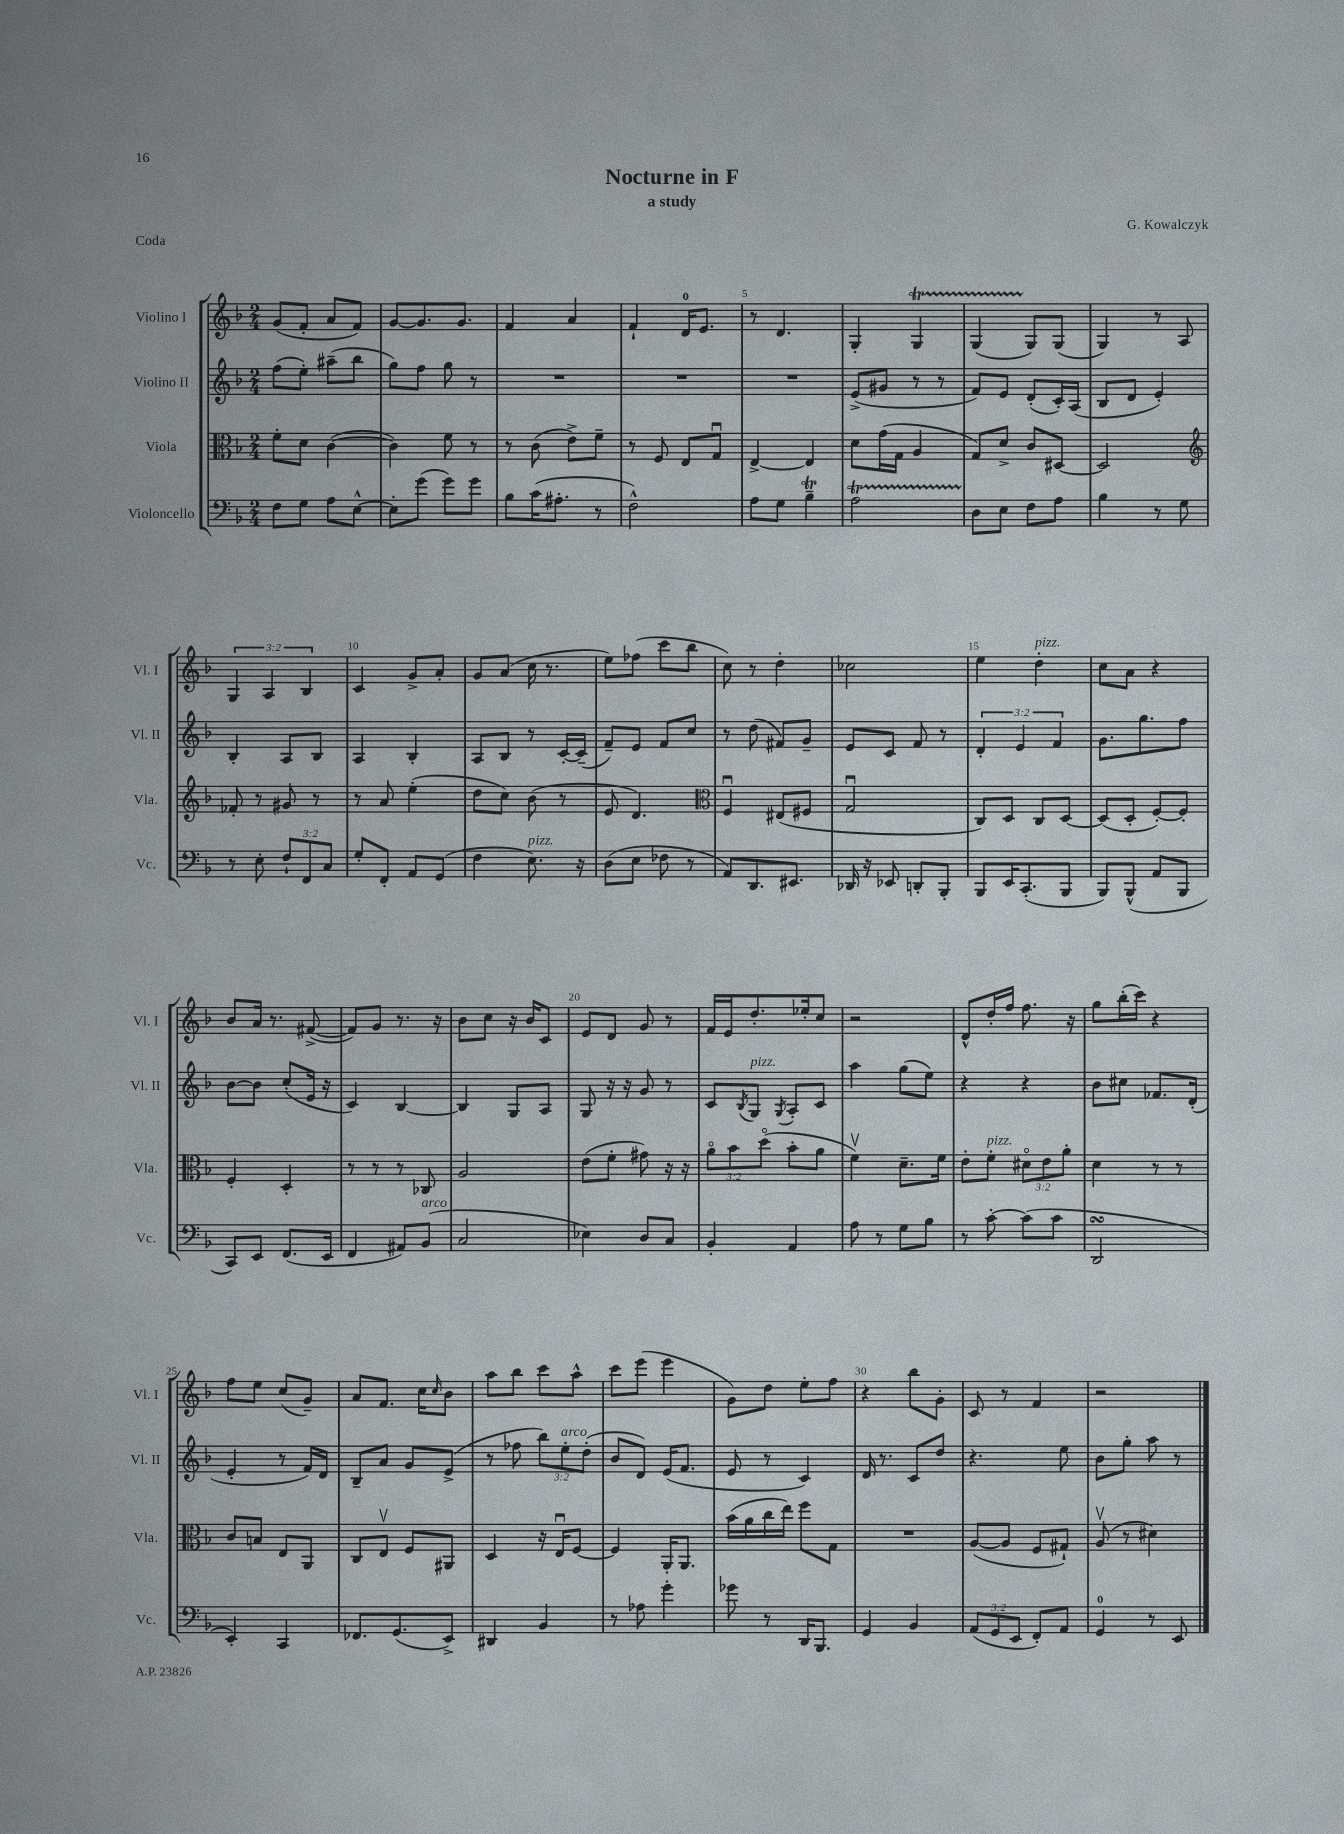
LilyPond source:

\header { title = "Nocturne in F" composer = "G. Kowalczyk" subtitle = "a study" piece = "Coda" }
<<
\new StaffGroup <<
\new Staff = "s0" \with { instrumentName = "Violino I" shortInstrumentName = "Vl. I" } {
    \clef treble \key f \major \numericTimeSignature \time 2/4 \override Staff.TupletNumber.text = #tuplet-number::calc-fraction-text
    g'8( f'8-. a'8 f'8) |
    g'8~ g'8. g'8. |
    f'4 a'4 |
    f'4-! d'16-0 e'8. |
    r8 d'4. |
    g4-. g4\startTrillSpan |
    g4( g8\stopTrillSpan) g8( |
    g4) r8 a8 |
    \tuplet 3/2 { g4 a4 bes4 } |
    c'4 g'8-> a'8-. |
    g'8 a'8( c''16 r8. |
    e''8) fes''8( c'''8 bes''8 |
    c''8) r8 d''4-. |
    ces''2 |
    e''4 d''4-.^\markup { \italic "pizz." } |
    c''8 a'8 r4 |
    bes'8 a'16 r8. fis'8~->( |
    fis'8) g'8 r8. r16 |
    bes'8 c''8 r16 bes'16 c'8 |
    e'8 d'8 g'8 r8 |
    f'16 e'16 d''8.-. ees''16-. c''8 |
    r2 |
    d'8-^ d''16-. f''16 f''8. r16 |
    g''8 bes''16-.( c'''16) r4 |
    f''8 e''8 c''8( g'8--) |
    a'8 f'8. c''16 \grace { c''16 } bes'8 |
    a''8 bes''8 c'''8 a''8-^ |
    c'''8 e'''8( e'''4 |
    g'8) d''8 e''8-. f''8 |
    r4 bes''8 g'8-. |
    c'8 r8 f'4 |
    r2 \bar "|." |
}
\new Staff = "s1" \with { instrumentName = "Violino II" shortInstrumentName = "Vl. II" } {
    \clef treble \key f \major \numericTimeSignature \time 2/4 \override Staff.TupletNumber.text = #tuplet-number::calc-fraction-text
    f''8( e''8-.) ais''8--( bes''8 |
    g''8) f''8 g''8 r8 |
    R2 |
    R2 |
    R2 |
    e'8->( gis'8 r8 r8 |
    f'8) e'8 d'8-.( c'16-.) a16( |
    bes8 d'8 e'4-.) |
    bes4-. a8 bes8 |
    a4 bes4-. |
    a8 bes8 r8 c'16~-. c'16--( |
    f'8--) e'8 f'8 c''8 |
    r8 d''8( fis'8) g'8-- |
    e'8 c'8 f'8 r8 |
    \tuplet 3/2 { d'4-. e'4 f'4 } |
    g'8. g''8. f''8 |
    bes'8~ bes'8 c''8-.( e'16 r16 |
    c'4) bes4~ |
    bes4 g8 a8 |
    g8 r16 r16 g'8 r8 |
    c'8 \acciaccatura { bes8 } g8^\markup { \italic "pizz." } \acciaccatura { g8 } a8-. c'8 |
    a''4 g''8( e''8) |
    r4 r4 |
    bes'8 cis''8 fes'8. d'16-.( |
    e'4-. r8 f'16) d'16 |
    bes8-- a'8 g'8 e'8->( |
    r8 fes''8 \tuplet 3/2 { bes''8) e''8-.^\markup { \italic "arco" } d''8-.( } |
    bes'8 d'8) e'16( f'8. |
    e'8 r8 c'4) |
    d'16 r8. c'8 d''8 |
    r4. e''8 |
    bes'8 g''8-. a''8 r8 \bar "|." |
}
\new Staff = "s2" \with { instrumentName = "Viola" shortInstrumentName = "Vla." } {
    \clef alto \key f \major \numericTimeSignature \time 2/4 \override Staff.TupletNumber.text = #tuplet-number::calc-fraction-text
    f'8-. d'8 c'4~( |
    c'4) f'8 r8 |
    r8 c'8( e'8->) f'8-- |
    r8 f8 e8 g8\downbow |
    e4~-> e4 |
    d'8 g'16( g16 a4 |
    g8) d'8-> c'8 dis8~ |
    dis2 |
    \clef treble fes'8-. r8 gis'8 r8 |
    r8 a'8 e''4-.( |
    d''8 c''8) bes'8( r8 |
    e'8 d'4.) |
    \clef alto f4\downbow eis8( fis8 |
    g2\downbow |
    c8) d8 c8 d8~ |
    d8( d8-. f8~-.) f8-. |
    f4-. d4-. |
    r8 r8 r8 ces8 |
    a2 |
    e'8( f'8-. gis'8) r16 r16 |
    \tuplet 3/2 { a'8\flageolet bes'8 d''8\flageolet( } bes'8-. a'8 |
    f'4\upbow) d'8.-- f'16 |
    e'8-. f'8-.^\markup { \italic "pizz." } \tuplet 3/2 { dis'8\flageolet e'8 a'8-. } |
    d'4 r8 r8 |
    c'8 b8 e8 a,8 |
    c8 e8\upbow f8 ais,8 |
    d4 r16 e16\downbow f8~ |
    f4 a,16-. a,8. |
    bes'16( a'16 c''16 e''16) f''8 g8 |
    R2 |
    a8~( a8 f8 gis8-!) |
    a8\upbow( r8 dis'4) \bar "|." |
}
\new Staff = "s3" \with { instrumentName = "Violoncello" shortInstrumentName = "Vc." } {
    \clef bass \key f \major \numericTimeSignature \time 2/4 \override Staff.TupletNumber.text = #tuplet-number::calc-fraction-text
    f8 g8 a8 e8~-^ |
    e8-. g'8( g'8) g'8 |
    bes8 c'16( ais8.-. r8 |
    f2-^) |
    a8 g8 bes4--\trill |
    a2\startTrillSpan |
    d8\stopTrillSpan e8 f8 a8 |
    bes4 r8 g8 |
    r8 e8-. \tuplet 3/2 { f8-! f,8 c8 } |
    g8-. f,8-. a,8 g,8( |
    f4 e8.^\markup { \italic "pizz." }) r16 |
    d8( e8 fes8 r8 |
    a,8) d,8. eis,8. |
    des,16 r16 ees,8 d,8-. bes,,8-. |
    bes,,8 e,16 c,8.-.( bes,,8 |
    bes,,8) bes,,8-^( a,8 bes,,8 |
    c,8) e,8 f,8.( e,16 |
    f,4 ais,8) bes,8^\markup { \italic "arco" }( |
    c2 |
    ees4) d8 c8 |
    bes,4-. a,4 |
    a8 r8 g8 bes8 |
    r8 c'8~-. c'8( c'8 |
    d,2\turn |
    e,4-.) c,4 |
    fes,8. g,8.( e,8->) |
    dis,4 bes,4 |
    r8 aes8 g'4-. |
    ges'8 r8 d,16 bes,,8. |
    g,4 bes,4 |
    \tuplet 3/2 { a,8( g,8 e,8 } f,8-.) a,8 |
    g,4-0 r8 e,8 \bar "|." |
}
>>
>>
\layout { \context { \Score \override BarNumber.break-visibility = ##(#f #t #t) barNumberVisibility = #(every-nth-bar-number-visible 5) } }
